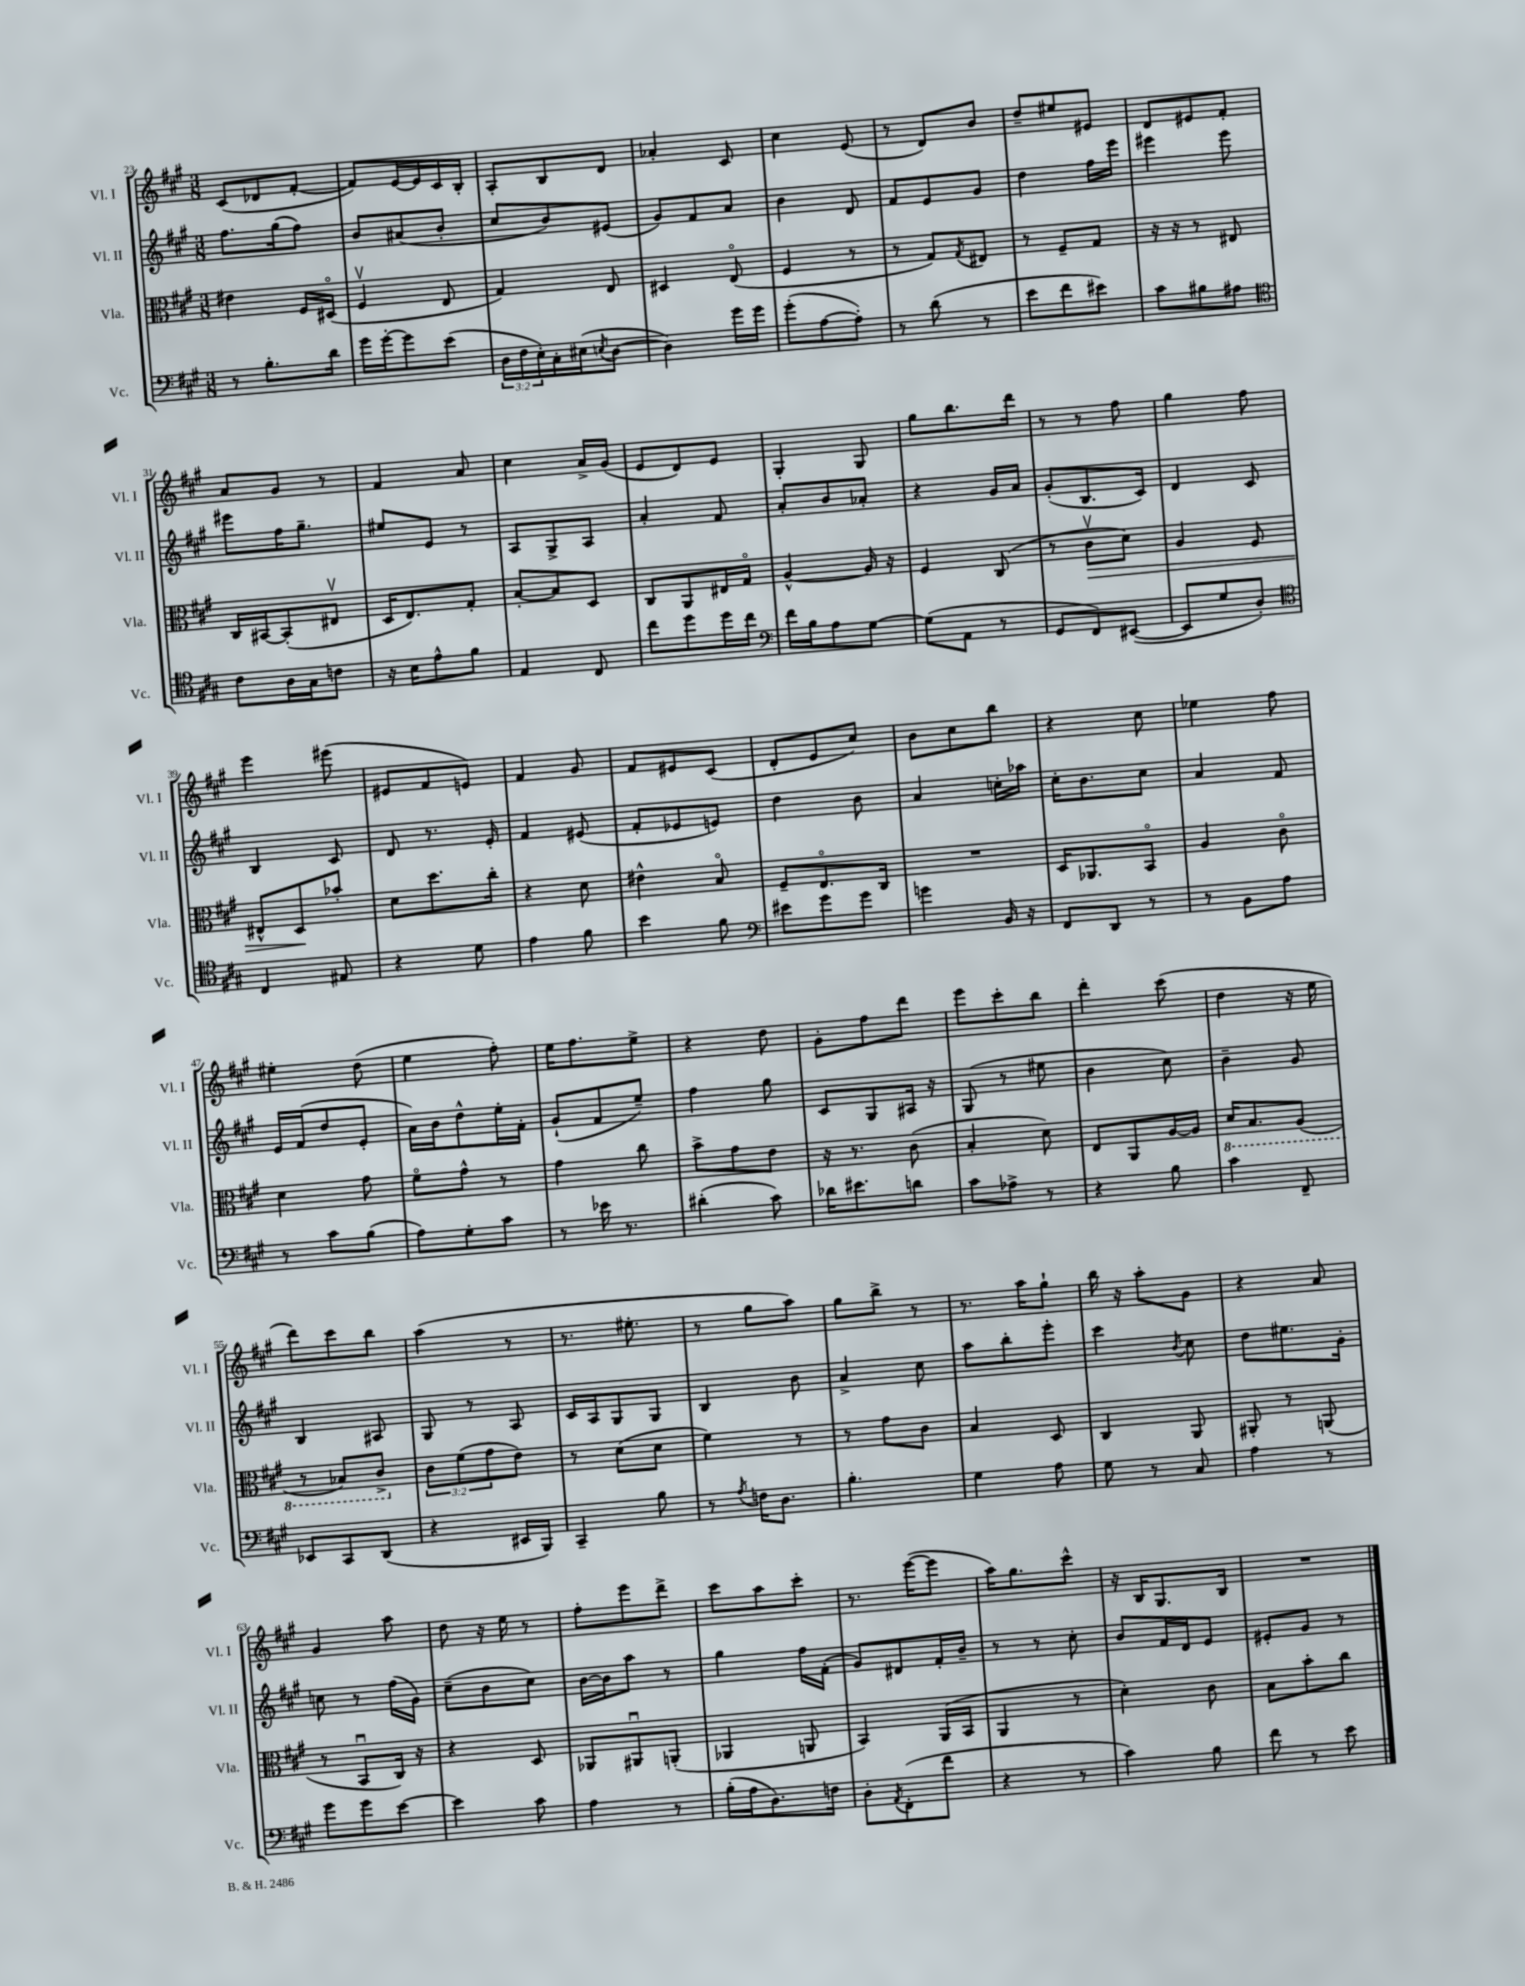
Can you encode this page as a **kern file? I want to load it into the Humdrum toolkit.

**kern	**kern	**kern	**kern
*staff4	*staff3	*staff2	*staff1
*clefF4	*clefC3	*clefG2	*clefG2
*k[f#c#g#]	*k[f#c#g#]	*k[f#c#g#]	*k[f#c#g#]
*M3/8	*M3/8	*M3/8	*M3/8
8r	4e#	8.ff#	(8c#
8.B'	.	.	8d-
.	.	(16gg#	.
.	16F#	8ff#)	[8f#'
16d	(16D#o	.	.
=	=	=	=
16g#	4F#v	8b	8f#])
[16g#'	.	.	.
8g#]	.	(8a#	[16e
.	.	.	16e]
(8e	8E	8b'	16c#
.	.	.	16B'
=	=	=	=
24D	4G#)	8cc#	8A'
24F#	.	.	.
24E')	.	.	.
16C#'	.	8b)	8B
(16E#	.	.	.
8qE	.	.	.
[8D	8E	(8e#	8d
=	=	=	=
4D])	4D#	8g#)	4a-'
.	.	8f#	.
16g#	(8Eo	8a	8c#
16g#	.	.	.
=	=	=	=
(8g#'	4F#	4b	4cc#
[8A	.	.	.
8A'])	8r	8d	(8e
=	=	=	=
8r	8r	8f#	8r
(8d	8G#)	8e	8d)
.	8qG#	.	.
8r	8E#	8g#	8b
=	=	=	=
8e	8r	4dd	8dd~
8f#	8F#~	.	8ee#
8e#)	8G#	16ff#	8e#
.	.	16eee	.
=	=	=	=
8c#	16r	4eee#	8d
.	16r	.	.
8B#	8r	.	8e#
8A#	8E#	8eee#	8f#'
=	=	=	=
*clefC4	*	*	*
8c#	16C#	8eee#	8a
.	[16BB#	.	.
16A	(8BB#']	16ff#	8g#
16G#	.	8.gg#~	.
8c	8E#v	.	8r
=	=	=	=
16r	16D	8ee#	4f#
16B	8.E)	.	.
8e^^	.	8e	.
8f#	8G#'	8r	8a
=	=	=	=
4E	[8B'	8A	4cc#
.	8B]	8G#^	.
8C#	8D	8A	16a^
.	.	.	(16g#
=	=	=	=
8cc#	8C#	4a'	8e
8dd	8AA	.	8d)
16dd	16E#	8f#	8e
16cc#	16G#o	.	.
=	=	=	=
*clefF4	*	*	*
16f#	[4A^^	8a'	4G#'
16B	.	.	.
8A	.	8b	.
[8G#	16A]	8a-'	8G#
.	16r	.	.
=	=	=	=
(8G#]	4F#	4r	8gg#
8AA	.	.	8.bb
8r	(8C#	16g#	.
.	.	16a	16ddd
=	=	=	=
8GG#	8r	(8g#'	8r
8FF#)	8c#v	8.B	8r
([8EE#	8d)	.	8ff#
.	.	16c#)	.
=	=	=	=
8EE#]	4A	4d	4gg#
8G#	.	.	.
8D')	8F#	8c#	8ff#
=	=	=	=
*clefC4	*	*	*
4C#	8E#^^	4B	4eee
.	8D	.	.
8E#	8b-'	8c#	(8eee#
=	=	=	=
4r	8d	8d	8e#
.	8.dd	8.r	8f#
8d	.	.	8e)
.	16cc#'	16e'	.
=	=	=	=
4e	4r	4f#	4f#
8f#	8d	(8e#	8g#
=	=	=	=
4b	4e#^^	8f#'	8f#
.	.	8e-	8e#
8f#	8Bo	8e)	(8c#
=	=	=	=
*clefF4	*	*	*
8e#	8F#~	4dd	8d'
8g#	8.Eo	.	8e
8g#	.	8b	8cc#)
.	16C#	.	.
=	=	=	=
4g	4.r	4a	8b
.	.	.	8cc#
16BB	.	16cc'	8bb
16r	.	16aa-	.
=	=	=	=
8FF#	16D	16cc#'	4r
.	8.AA-	8.b	.
8DD	.	.	.
8r	8BBo	8cc#	8cc#
=	=	=	=
8r	4A	4a	4ee-
8BB	.	.	.
8A	8c#o	8f#	8ff#
=	=	=	=
8r	4d	16e	4ee#'
.	.	(16f#	.
8c#	.	8dd	.
(8B	8g#	8e'	(8dd
=	=	=	=
8A)	8f#o	16a)	4ee
.	.	16b	.
8G#'	8g#^^	8dd^^	.
8c#	8r	16ee'	8ff#')
.	.	16f#'	.
=	=	=	=
8r	4g#	(8g#`	16ee
.	.	.	8.ff#
16e-	.	8f#	.
8.r	.	.	.
.	8cc#	8ee~)	8ee^
=	=	=	=
(4d#'	8b^	4ff#	4r
.	8g#	.	.
8c#)	8e	8gg#	8dd
=	=	=	=
16d-	16r	8c#	8g#'
8.e#	8.r	.	.
.	.	8G#	8ff#
8d	(8c#	16A#	8ddd
.	.	16r	.
=	=	=	=
8c#	4B'	(8G#	8eee
8A-^	.	8r	8ccc#'
8r	8d)	8ee#	8bb
=	=	=	=
4r	8E	4b	4ddd'
.	8AA	.	.
8B	[16A	8cc#)	(8ccc#
.	16A]	.	.
=	=	=	=
4c#	16D	4b~	4dd
.	8.BB	.	.
8FF#~	(8AA	8g#	16r
.	.	.	16ee
=	=	=	=
8EE-	8r	4B	8ddd)
8CC#	8BB-)	.	8ccc#
(8DD	8C#^	8A#	8bb
=	=	=	=
4r	12c#	8G#	(4aa
.	(12f#	.	.
.	.	8r	.
.	12g#	.	.
16EE#	8e)	8A	8r
16BBB)	.	.	.
=	=	=	=
4CC#~	8r	16c#	8.r
.	.	16A	.
.	(8d	8G#	.
.	.	.	8.ee#'
8B	8d	8G#	.
=	=	=	=
8r	4f#)	4B	8r
8qA	.	.	.
16F	.	.	8gg#
8.D	.	.	.
.	8r	8b	8aa)
=	=	=	=
4.B'	8r	4a^	8gg#
.	8g#	.	8bb^
.	8c#	8cc#	8r
=	=	=	=
4G#	4B	8aa	8.r
.	.	8bb'	.
.	.	.	16aa
8A	8D	8eee'	8gg#`
=	=	=	=
8G#	4C#	4ccc#	16bb
.	.	.	16r
8r	.	.	8aa'
.	.	8qb	.
8C#	8AA	8cc#	8g#
=	=	=	=
4A	8AA#'	8dd	4r
.	8r	8.ee#	.
8r	(8AA	.	8a
.	.	16g#'	.
=	=	=	=
8g#	8r	8cc	4g#
8g#	8BBu	8r	.
[8e	16C#)	(16ff#	8aa
.	16r	16g#)	.
=	=	=	=
4e]	4r	(8cc#~	8dd
.	.	8b	16r
.	.	.	16ee
8c#	8D	8cc#)	8r
=	=	=	=
4A	8AA-	[16b	8ff#'
.	.	16b]	.
.	8AA#u	8aa	8eee
8r	(8AA'	8r	8ddd^
=	=	=	=
(16B'	4AA-	4gg#	8ccc#
16A	.	.	.
8.D)	.	.	8aa
.	8AA	16ff#	8ccc#'
16F	.	(16f#'	.
=	=	=	=
8D'	4BB)	8g#)	8.r
8qAA	.	.	.
(8FF#'	.	8d#	.
.	.	.	([16eee
8f#	(16AA	16f#'	8eee]
.	16BB	16b~	.
=	=	=	=
4r	4AA	8r	16aa)
.	.	.	8.gg#
.	.	8r	.
8r	8r	8cc#'	8ccc#^^
=	=	=	=
4c#)	4d')	8b	16r
.	.	.	16B
.	.	16f#	8.G#
.	.	16d	.
8B	8c#	8e	.
.	.	.	16B
=	=	=	=
8f#	8B	8e#'	4.r
8r	8b'	8g#	.
8e	8cc#	8r	.
==	==	==	==
*-	*-	*-	*-
